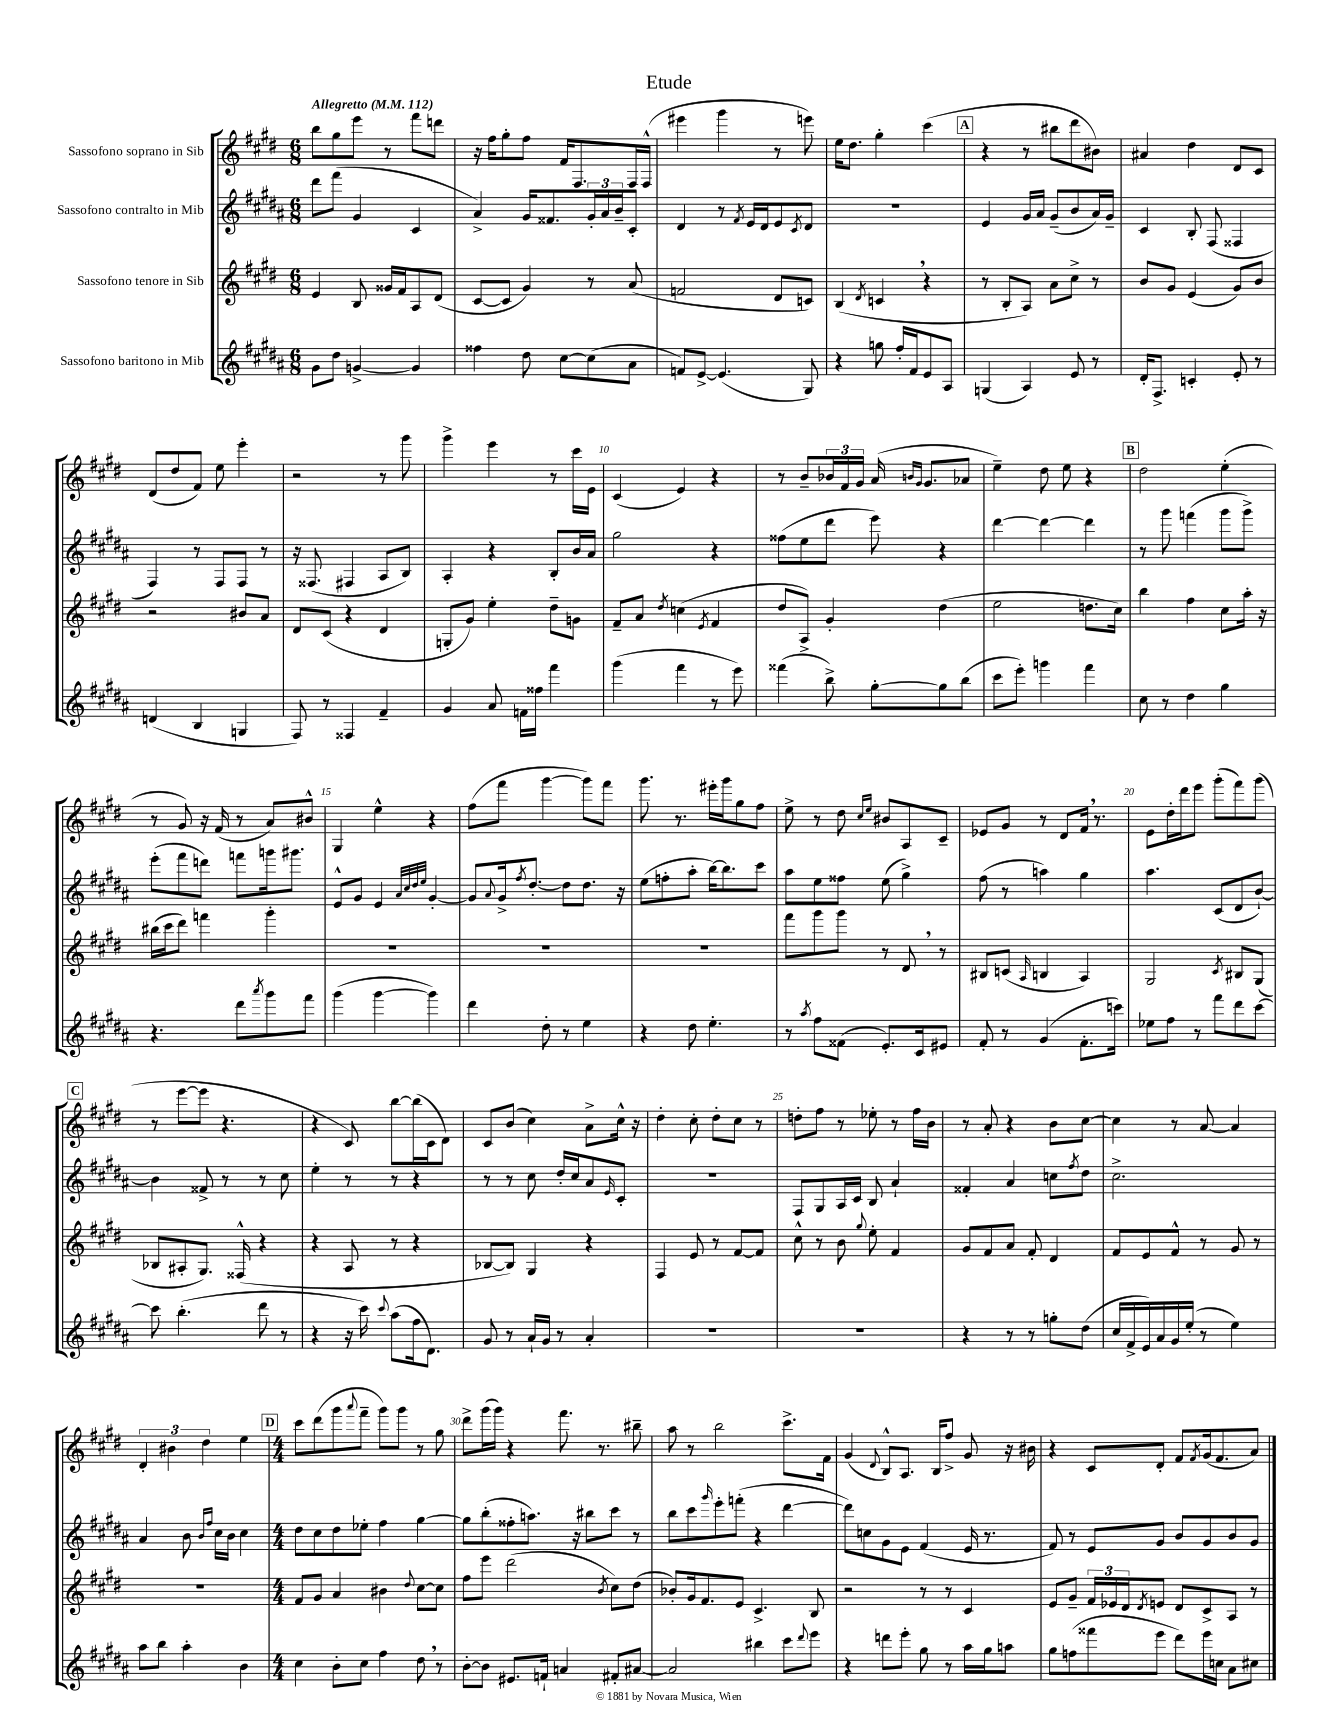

**kern	**kern	**kern	**kern
*staff4	*staff3	*staff2	*staff1
*clefG2	*clefG2	*clefG2	*clefG2
*k[f#c#g#d#a#]	*k[f#c#g#d#]	*k[f#c#g#d#a#]	*k[f#c#g#d#]
*M6/8	*M6/8	*M6/8	*M6/8
*MM112	*MM112	*MM112	*MM112
8g#\L	4e/	8ddd#\L	8bb\L
8dd#\J	.	(8fff#\J	8gg#\
[4g^/	8B/	4g#/	8eee\J
.	16g##/LL	.	8r
.	16f#/J	.	.
4g/]	8A/	4c#/	8fff#\L
.	(8d#/J	.	8ddd\J
=	=	=	=
4ff##\	[8c#/L	4a#^/)	16r
.	.	.	16ff#\LK
.	8c#/]J	.	8gg#'\
8dd#\	4g#/)	16g#/LK	8ff#\J
.	.	8.f##/	.
[8cc#\L	.	.	16f#/LK
.	.	.	8.F#/
(8cc#\]	8r	24g#'/L	.
.	.	24a#/	.
.	.	24b~/J	.
8a#\J	(8a/	8c#'/J	16F#/L
.	.	.	(16F#^^/JJ
=	=	=	=
8f/L)	2f/	4d#/	4eee#\
[8e^/J	.	.	.
(4.e/]	.	8r	4ggg#\
.	.	8qf#/	.
.	.	16e/LL	.
.	.	16d#/J	.
.	8d#/L	8e/	8r
.	.	8qc#/	.
8G#/)	8c/J)	8d#/J	8eee\)
=	=	=	=
4r	(4B/	2.r	16ee\LK
.	.	.	8.dd#\J
.	8qd#/	.	.
8gg\	4c/	.	4gg#'\
16ff#'/LL	.	.	.
16f#/J	.	.	.
8e/	4r	.	(4ccc#\
8A#/J	.	.	.
=	=	=	=
(4G/	8r	4e/	4r
.	8B'/L	.	.
4A#/)	8A/J)	16g#/LL	8r
.	.	16a#/JJ	.
.	8a\L	(8g#~/L	8bb#\L
8e/	8cc#^\J	8b/	8ddd#\
8r	8r	16a#/L)	8b#\J)
.	.	16g#~/JJ	.
=	=	=	=
16d#'/LK	8b/L	4c#/	4a#/
8.F#^/J	.	.	.
.	8g#/J	.	.
4c'/	(4e/	8B'/	4dd#\
.	.	(8F#/	.
8e'/	8g#/L)	4F##/	8d#/L
8r	8b/J	.	8c#/J
=	=	=	=
(4d/	2r	4F#/)	(8d#/L
.	.	.	8dd#/
4B/	.	8r	8f#/J)
.	.	8F#/L	8ee\
4G/	8b#/L	8F#/J	4eee'\
.	8a/J	8r	.
=	=	=	=
8F#/)	8d#/L	16r	2r
.	.	(8.F##/	.
8r	(8c#/J	.	.
4F##/	4r	4F#/	.
4f#~/	4d#/	8A#/L	8r
.	.	8B/J)	8ggg#\
=	=	=	=
4g#/	8G'/L	4A#'/	4ggg#^\
.	8g#/J)	.	.
8a#/	4ee'\	4r	4eee\
16f\LL	.	.	.
16ff##\JJ	.	.	.
4fff#\	8dd#~\L	8B'/L	8r
.	8g\J	16b/L	16ccc#\LL
.	.	16a#/JJ	16e\JJ
=	=	=	=
(4ggg#\	8f#~/L	2gg#\	(4c#/
.	8a/J	.	.
.	8qdd#/	.	.
4fff#\	(4cc\	.	4e/)
.	8qe/	.	.
8r	4f#/	4r	4r
8eee\)	.	.	.
=	=	=	=
(4fff##\	8dd#/L	(8ff##\L	8r
.	8A^/J)	8ee\	8b~/L
8bb^\)	4g#'/	8ddd#\J	24b-/L
.	.	.	24f#/
.	.	.	24g#/JJ
[8gg#'\L	.	8eee\)	(16a/
.	.	.	16qqb/LL
.	.	.	16qqg#/JJ
.	.	.	8.g#/L
8gg#\]	(4dd#\	4r	.
(8bb\J	.	.	8a-/J
=	=	=	=
8ccc#\L	2ee\	[4ddd#\	4ee~\)
8eee'\J)	.	.	.
4ggg\	.	4ddd#\_	8dd#\
.	.	.	8ee\
4fff#\	8.dd\L	4ddd#\]	4r
.	16cc#\Jk)	.	.
=	=	=	=
8cc#\	4bb\	8r	2dd#\
8r	.	8ggg#\	.
4dd#\	4ff#\	(4fff\	.
4gg#\	8cc#\L	8ggg#\L	(4ee'\
.	16aa'\Jk	8ggg#^\J)	.
.	16r	.	.
=	=	=	=
4.r	(16bb#\LL	(8eee'\L	8r
.	16ccc#\J	.	.
.	8ddd#\J)	8fff#\	8g#/)
.	4fff\	8ddd\J)	16r
.	.	.	(16f#/
8ddd#\L	.	8fff\L	8r
8qaaa#/	.	.	.
8ggg#\	4ggg#'\	16ggg\k	8a/L)
.	.	8.ggg#\J	.
8fff#\J	.	.	8b#^^/J
=	=	=	=
(4ggg#\	2.r	8e^^/L	4G#/
.	.	8g#/J	.
[4ggg#\	.	4e/	4ee^^\
.	.	32qqa#/LLL	.
.	.	32qqcc#/	.
.	.	32qqdd#/	.
.	.	32qqee/JJJ	.
4ggg#\])	.	[4g#'/	4r
=	=	=	=
4ddd#\	2.r	8g#/]L	(8ff#\L
.	.	8qqa#/	.
.	.	16g#^/k	8fff#\J
.	.	8qff#/	.
.	.	[8.dd#'/J	.
8dd#'\	.	.	[4ggg#\
8r	.	8dd#\]L	.
4ee\	.	8.dd#\J	8ggg#\]L)
.	.	.	8fff#\J
.	.	16r	.
=	=	=	=
4r	2.r	(8ee\L	8.ggg#\
.	.	8ff'\	.
.	.	.	8.r
8dd#\	.	8aa#'\J	.
4.ee'\	.	[16bb\LK)	16eee#'\LL
.	.	8.bb\]	16ggg#\J
.	.	.	8gg#\
.	.	8ccc#\J	8ff#\J
=	=	=	=
8r	8fff#\L	8aa#\L	8ee^\
8qaa#/	.	.	.
8ff#\L	8ggg#\	8ee\	8r
(8f##\J	8ggg#\J	8ff##\J	8dd#\
.	.	.	16qqcc#/LL
.	.	.	16qqee/JJ
8.e'/L)	8r	(8ee\	8b#/L
.	8d#/	4gg#^\)	8A/
16c#/k	.	.	.
8e#/J	8r	.	8c#~/J
=	=	=	=
8f#'/	8B#/L	(8ff#\	8e-/L
8r	(8c/J	8r	8g#/J
.	16qqA/	.	.
(4g#/	4B/	4aa\)	8r
.	.	.	8d#/L
8.f#'\L	4A/)	4gg#\	16f#/Jk
.	.	.	8.r
16ccc\Jk)	.	.	.
=	=	=	=
8ee-\L	2G#/	4.aa#\	8e\L
8ff#\J	.	.	16dd#'\L
.	.	.	16ddd#\J
8r	.	.	8eee\J
8fff#\L	.	(8c#/L	(8ggg#'\L
.	8qc#/	.	.
8ddd#\	8B#/L	8d#/	8fff#\)
[8ccc#\J	(8G#/J	[8b`/J)	(8ggg#\J
=	=	=	=
8ccc#\]	8B-/L	4b\]	8r
(4.bb'\	8A#'/	.	[8eee\L
.	8.G#/J)	8f##^/	8eee\]J
.	.	8r	4.r
.	(16F##^^/	.	.
8ddd#\	4r	8r	.
8r	.	8cc#\	.
=	=	=	=
4r	4r	4ee'\	4r
16r	8A/	8r	8c#/)
16ccc#\)	.	.	.
8qqccc#/	.	.	.
(8aa#\L	8r	8r	[8bb\L
16ff#\k	4r	4r	(16bb\]L
8.d#\J)	.	.	16c#\J
.	.	.	8d#\J)
=	=	=	=
8g#/	[8B-/L	8r	8c#/L
8r	8B-/]J)	8r	(8b/J
16a#`/LL	4G#/	8cc#\	4cc#\)
16g#/JJ	.	.	.
8r	.	16dd#'/LL	.
.	.	16cc#/J	.
4a#'/	4r	8a#/	8a^\L
.	.	16qqe/	.
.	.	8c#'/J	16cc#^^\Jk
.	.	.	16r
=	=	=	=
2.r	4F#/	2.r	4dd#'\
.	8e/	.	8cc#'\
.	8r	.	8dd#'\L
.	[8f#/L	.	8cc#\J
.	8f#/]J	.	8r
=	=	=	=
2.r	8cc#^^\	8F#/L	8dd'\L
.	8r	8G#/	8ff#\J
.	8b\	16A#/L	8r
.	.	16c#/JJ	.
.	8qqgg#/	.	.
.	8ee'\	8B/	8ee-'\
.	4f#/	4a#`/	8r
.	.	.	16ff#\LL
.	.	.	16b\JJ
=	=	=	=
4r	8g#/L	4f##'/	8r
.	8f#/	.	8a'/
8r	8a/J	4a#/	4r
8r	8f#'/	.	.
8gg'\L	4d#/	8cc\L	8b\L
.	.	8qff#/	.
(8dd#\J	.	8dd#\J	[8cc#\J
=	=	=	=
16cc#/LL	8f#/L	2.cc#^\	4cc#\]
16f#^/	.	.	.
16e/)	8e/	.	.
16a#/	.	.	.
16g#/	8f#^^/J	.	8r
(16ee'/JJ	.	.	.
8r	8r	.	[8a/
4ee\)	8g#/	.	4a/]
.	8r	.	.
=	=	=	=
8aa#\L	2.r	4a#/	6d#'/
8bb\J	.	.	.
.	.	.	6b#\
4aa#'\	.	8b\	.
.	.	.	6dd#\
.	.	16qqb/LL	.
.	.	16qqff#/JJ	.
.	.	16cc#\LL	.
.	.	16b\JJ	.
4b\	.	4cc#\	4ee\
=	=	=	=
*M4/4	*M4/4	*M4/4	*M4/4
4cc#\	8f#/L	8dd#\L	8ccc#\L
.	8g#/J	8cc#\	(8ddd#\
8b'\L	4a/	8dd#\	8ggg#\
.	.	.	8qqaaa/
8cc#\J	.	8ee-'\J	8fff#~\J
4ff#\	4b#\	4ff#\	8ggg#\L)
.	.	.	8ggg#\J
.	8qqdd#/	.	.
8dd#\	[8cc#\L	[4gg#\	8r
8r	8cc#\]J	.	8gg#\
=	=	=	=
[8b'\L	8ff#\L	8gg#\]L	8ddd#^\L
8b\]J	8eee\J	(8bb'\	(16ggg#\L
.	.	.	16ggg#\JJ)
8.e#/L	(2ddd#\	8ff##'\	4r
.	.	8.aa\J)	.
16f`/Jk	.	.	.
4a/	.	.	8.fff#\
.	.	16r	.
.	.	8bb#\L	.
.	.	.	8.r
.	8qb/	.	.
8f#'/L	8cc#\L)	8ccc#\J	.
[8a#/J	(8dd#\J	8r	8bb#~\
=	=	=	=
2a#/]	8b-'/L)	8bb\L	8aa\
.	16g#/k	8ccc#\	8r
.	8.f#/	.	.
.	.	16qqggg#/	.
.	.	8eee'\	2bb\
.	8e/J	(8fff'\J	.
4bb#\	4.c#^/	4r	.
8ccc#\L	.	[4ddd#\	8.ccc#^\L
8qqddd#/	.	.	.
8eee\J	8B/	.	.
.	.	.	16f#\Jk
=	=	=	=
4r	2r	8ddd#\]L)	(4g#/
.	.	8cc\	.
.	.	.	8qqd#/
8ddd\L	.	8g#\	8B^^/L)
8eee'\J	.	8e\J	8.A/J
8gg#\	8r	(4f#/	.
.	.	.	16B/LK
8r	8r	.	8ff#^/J
16aa#\LL	4c#/	16e/	8g#/
16gg#\J	.	8.r	.
8aa\J	.	.	16r
.	.	.	16b#\
=	=	=	=
8gg#\L	8e/L	8f#/)	4r
(8ff\	8g#~/J	8r	.
8fff##\	24f#/LL	8e/L	8c#/L
.	24e-/	.	.
.	24d#/J	.	.
.	8qd#/	.	.
8eee\J	8e/J	8g#/J	8d#'/J
8ddd#\L)	8d#/L	8b/L	8f#/L
.	.	.	8qf#/
16eee\L	8c#^/	8g#/	(16g#/k
16cc\JJ	.	.	8.f#/
8a#\L	8A/J	8b/	.
8cc#\J	8r	8g#/J	8a/J)
==	==	==	==
*-	*-	*-	*-
